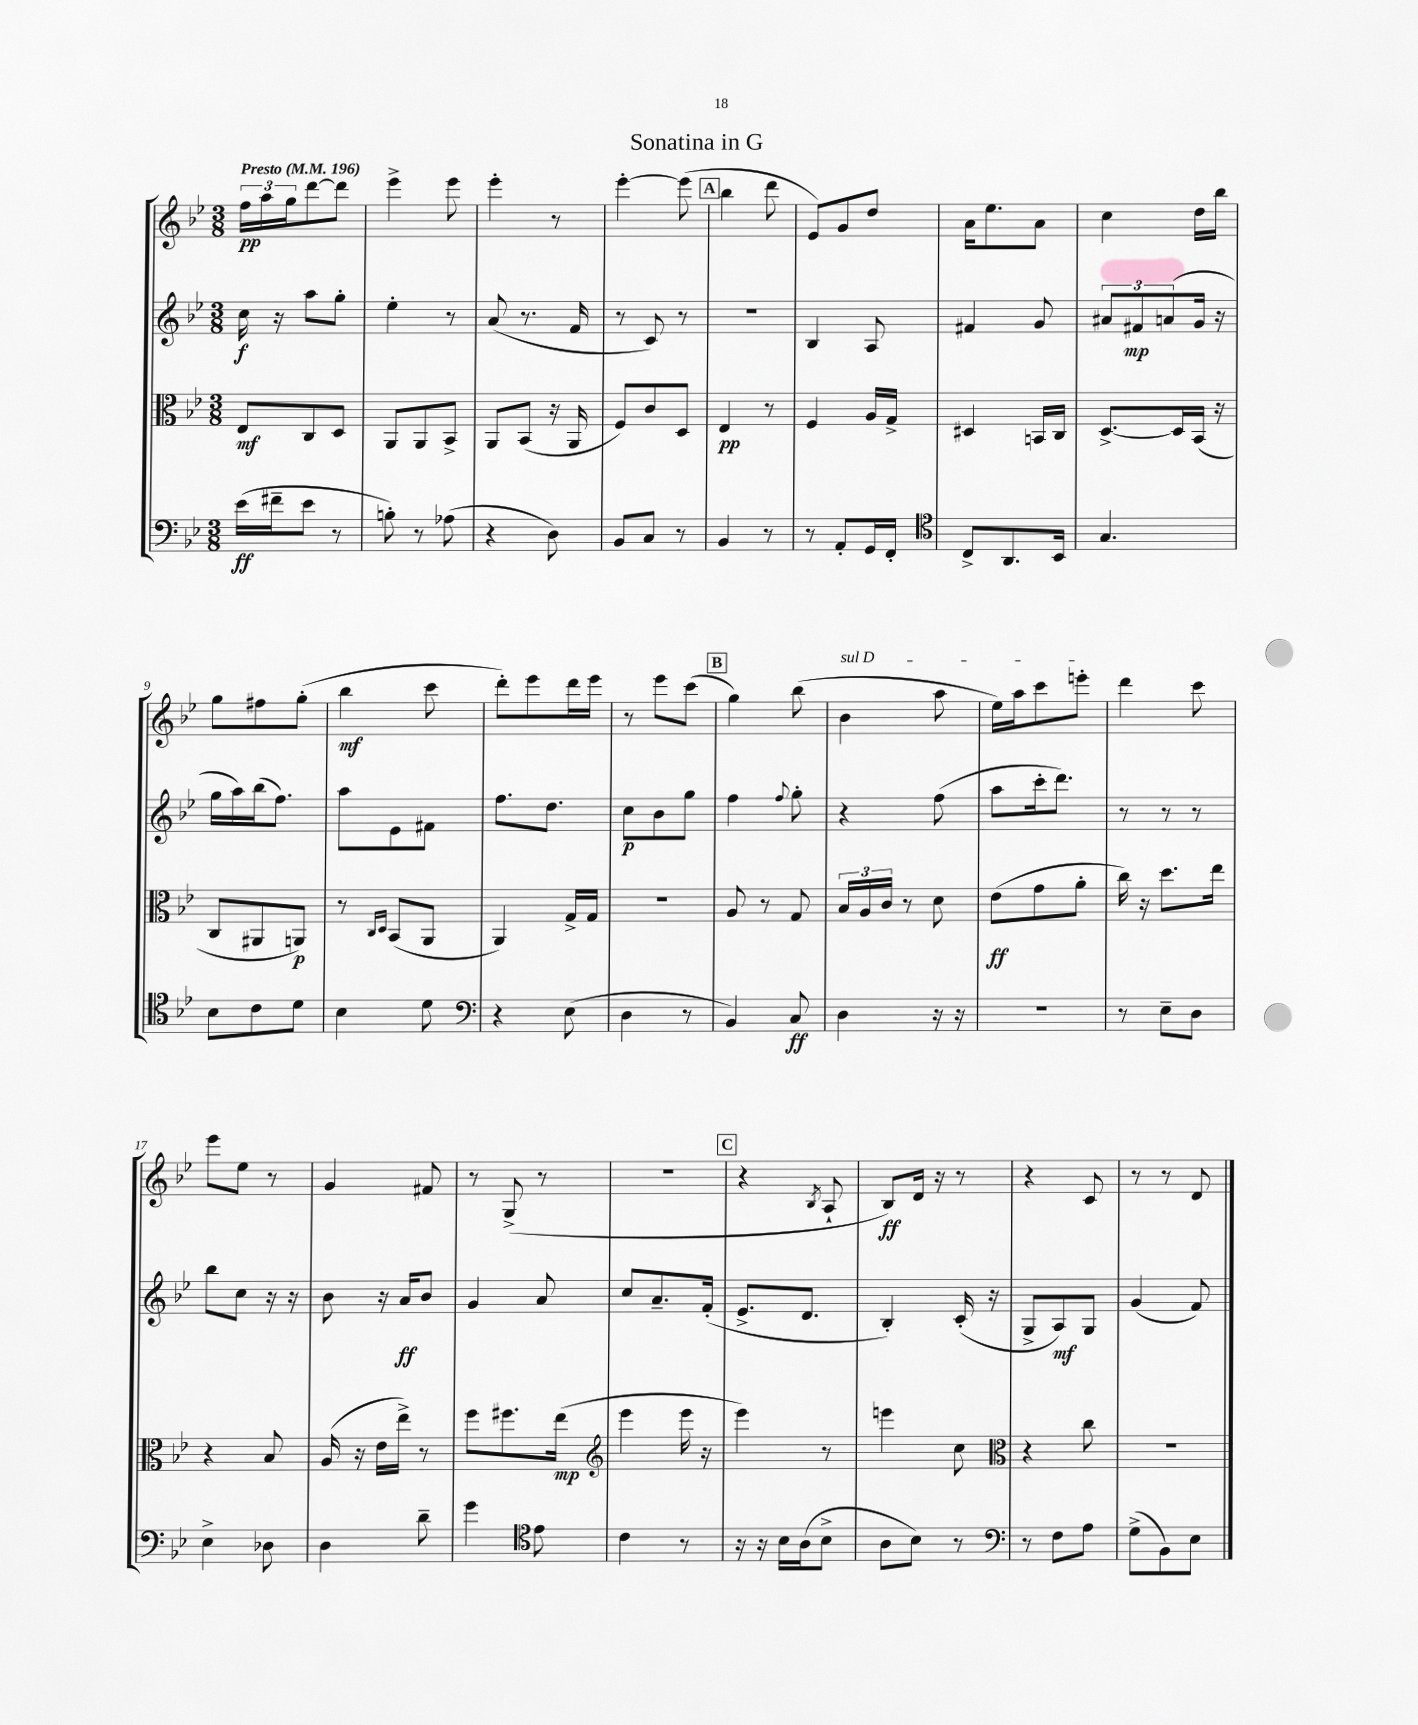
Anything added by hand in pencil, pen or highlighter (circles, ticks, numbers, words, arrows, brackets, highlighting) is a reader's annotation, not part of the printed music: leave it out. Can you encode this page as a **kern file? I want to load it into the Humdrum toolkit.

**kern	**kern	**kern	**kern
*staff4	*staff3	*staff2	*staff1
*clefF4	*clefC3	*clefG2	*clefG2
*k[b-e-]	*k[b-e-]	*k[b-e-]	*k[b-e-]
*M3/8	*M3/8	*M3/8	*M3/8
*MM196	*MM196	*MM196	*MM196
(16e-\LL	8E-/L	16cc\	24ff\LL
.	.	.	24aa\
16f#~\J	.	16r	.
.	.	.	24gg\J
8e-\J	8C/	8aa\L	[8ddd\
8r	8D/J	8gg'\J	8ddd\]J
=	=	=	=
8B'\)	8AA/L	4ee-'\	4eee-^\
8r	8AA/	.	.
(8A-\	8BB-^/J	8r	8eee-\
=	=	=	=
4r	8AA/L	(8a/	4eee-'\
.	(8BB-/J	8.r	.
8D\)	16r	.	8r
.	16AA/	16f/	.
=	=	=	=
8BB-/L	8F/L)	8r	[4eee-'\
8C/J	8c/	8c/)	.
8r	8D/J	8r	(8eee-\]
=	=	=	=
4BB-/	4E-/	4.r	4bb-\
8r	8r	.	8ddd\
=	=	=	=
8r	4F/	4B-/	8e-/L)
8AA'/L	.	.	8g/
16GG/L	16A/LL	8A/	8dd/J
16FF'/JJ	16G^/JJ	.	.
=	=	=	=
*clefC4	*	*	*
8C^/L	4D#/	4f#/	16a\LK
.	.	.	8.ee-\
8.AA/	.	.	.
.	16BB/LL	8g/	8a\J
16BB-/Jk	16C/JJ	.	.
=	=	=	=
4.G/	[8.D^/L	12a#/L	4cc\
.	.	12f#/	.
.	.	(12a/	.
.	16D/]L	.	.
.	(16BB-/JJ	16g/Jk	16dd\LL
.	16r	16r	16bb-\JJ
=	=	=	=
8B-\L	8C/L	16gg\LL	8gg\L
.	.	16aa\)	.
8c\	8AA#/	(16bb-\J	8ff#\
.	.	8.ff\J)	.
8d\J	8AA/J)	.	(8gg'\J
=	=	=	=
4B-\	8r	8aa\L	4bb-\
.	16qqC/LL	.	.
.	16qqD/JJ	.	.
.	(8BB-/L	8e-\	.
8d\	8AA/J	8f#\J	8ccc\
=	=	=	=
*clefF4	*	*	*
4r	4AA/)	8.ff\L	8ddd'\L)
.	.	.	8eee-\
.	.	8.dd\J	.
(8E-\	16G^/LL	.	16ddd\L
.	16G/JJ	.	16eee-\JJ
=	=	=	=
4D\	4.r	8cc\L	8r
.	.	8b-\	8eee-\L
8r	.	8gg\J	(8ccc\J
=	=	=	=
4BB-/)	8A/	4ff\	4gg\)
.	8r	.	.
.	.	8qqff/	.
8C/	8G/	8gg'\	(8bb-\
=	=	=	=
4D\	24B-/LL	4r	4b-\
.	24A/	.	.
.	24c/JJ	.	.
.	8r	.	.
16r	8d\	(8ff\	8aa\
16r	.	.	.
=	=	=	=
4.r	(8e-\L	8aa\L	16ee-\LL)
.	.	.	16aa\J
.	8g\	16ccc'\k	8ccc\
.	.	8.ddd\J)	.
.	8a'\J	.	8eee'\J
=	=	=	=
8r	16cc\)	8r	4ddd\
.	16r	.	.
8E-~\L	8.dd\L	8r	.
8D\J	.	8r	8ccc\
.	16ee-\Jk	.	.
=	=	=	=
4E-^\	4r	8bb-\L	8eee-\L
.	.	8cc\J	8ee-\J
8D-\	8B-/	16r	8r
.	.	16r	.
=	=	=	=
4D\	(16A/	8b-\	4g/
.	16r	.	.
.	16e-\LL	16r	.
.	16ee-^\JJ)	16a/LK	.
8d~\	8r	8b-/J	8f#/
=	=	=	=
4g\	8ff\L	4g/	8r
.	8.ff#\	.	(8G^/
*clefC4	*	*	*
8e-\	.	8a/	8r
.	(16ee-\Jk	.	.
=	=	=	=
*	*clefG2	*	*
4c\	4eee-\	8cc/L	4.r
.	.	8.a~/	.
8r	16eee-\	.	.
.	16r	(16f'/Jk	.
=	=	=	=
16r	4eee-\)	8.e-^/L	4r
16r	.	.	.
16B-\LL	.	.	.
(16A\J	.	8.d/J	.
.	.	.	8qB-/
8B-^\J	8r	.	8A`/
=	=	=	=
8A\L	4eee\	4B-'/)	8B-/L)
8B-\J)	.	.	16d/Jk
.	.	.	16r
8r	8cc\	(16c'/	8r
.	.	16r	.
=	=	=	=
*clefF4	*clefC3	*	*
8r	4r	8G^/L	4r
8F\L	.	8A/)	.
8A\J	8cc\	8G/J	8c/
=	=	=	=
(8G^\L	4.r	(4g/	8r
8BB-\)	.	.	8r
8E-\J	.	8f/)	8d/
==	==	==	==
*-	*-	*-	*-
